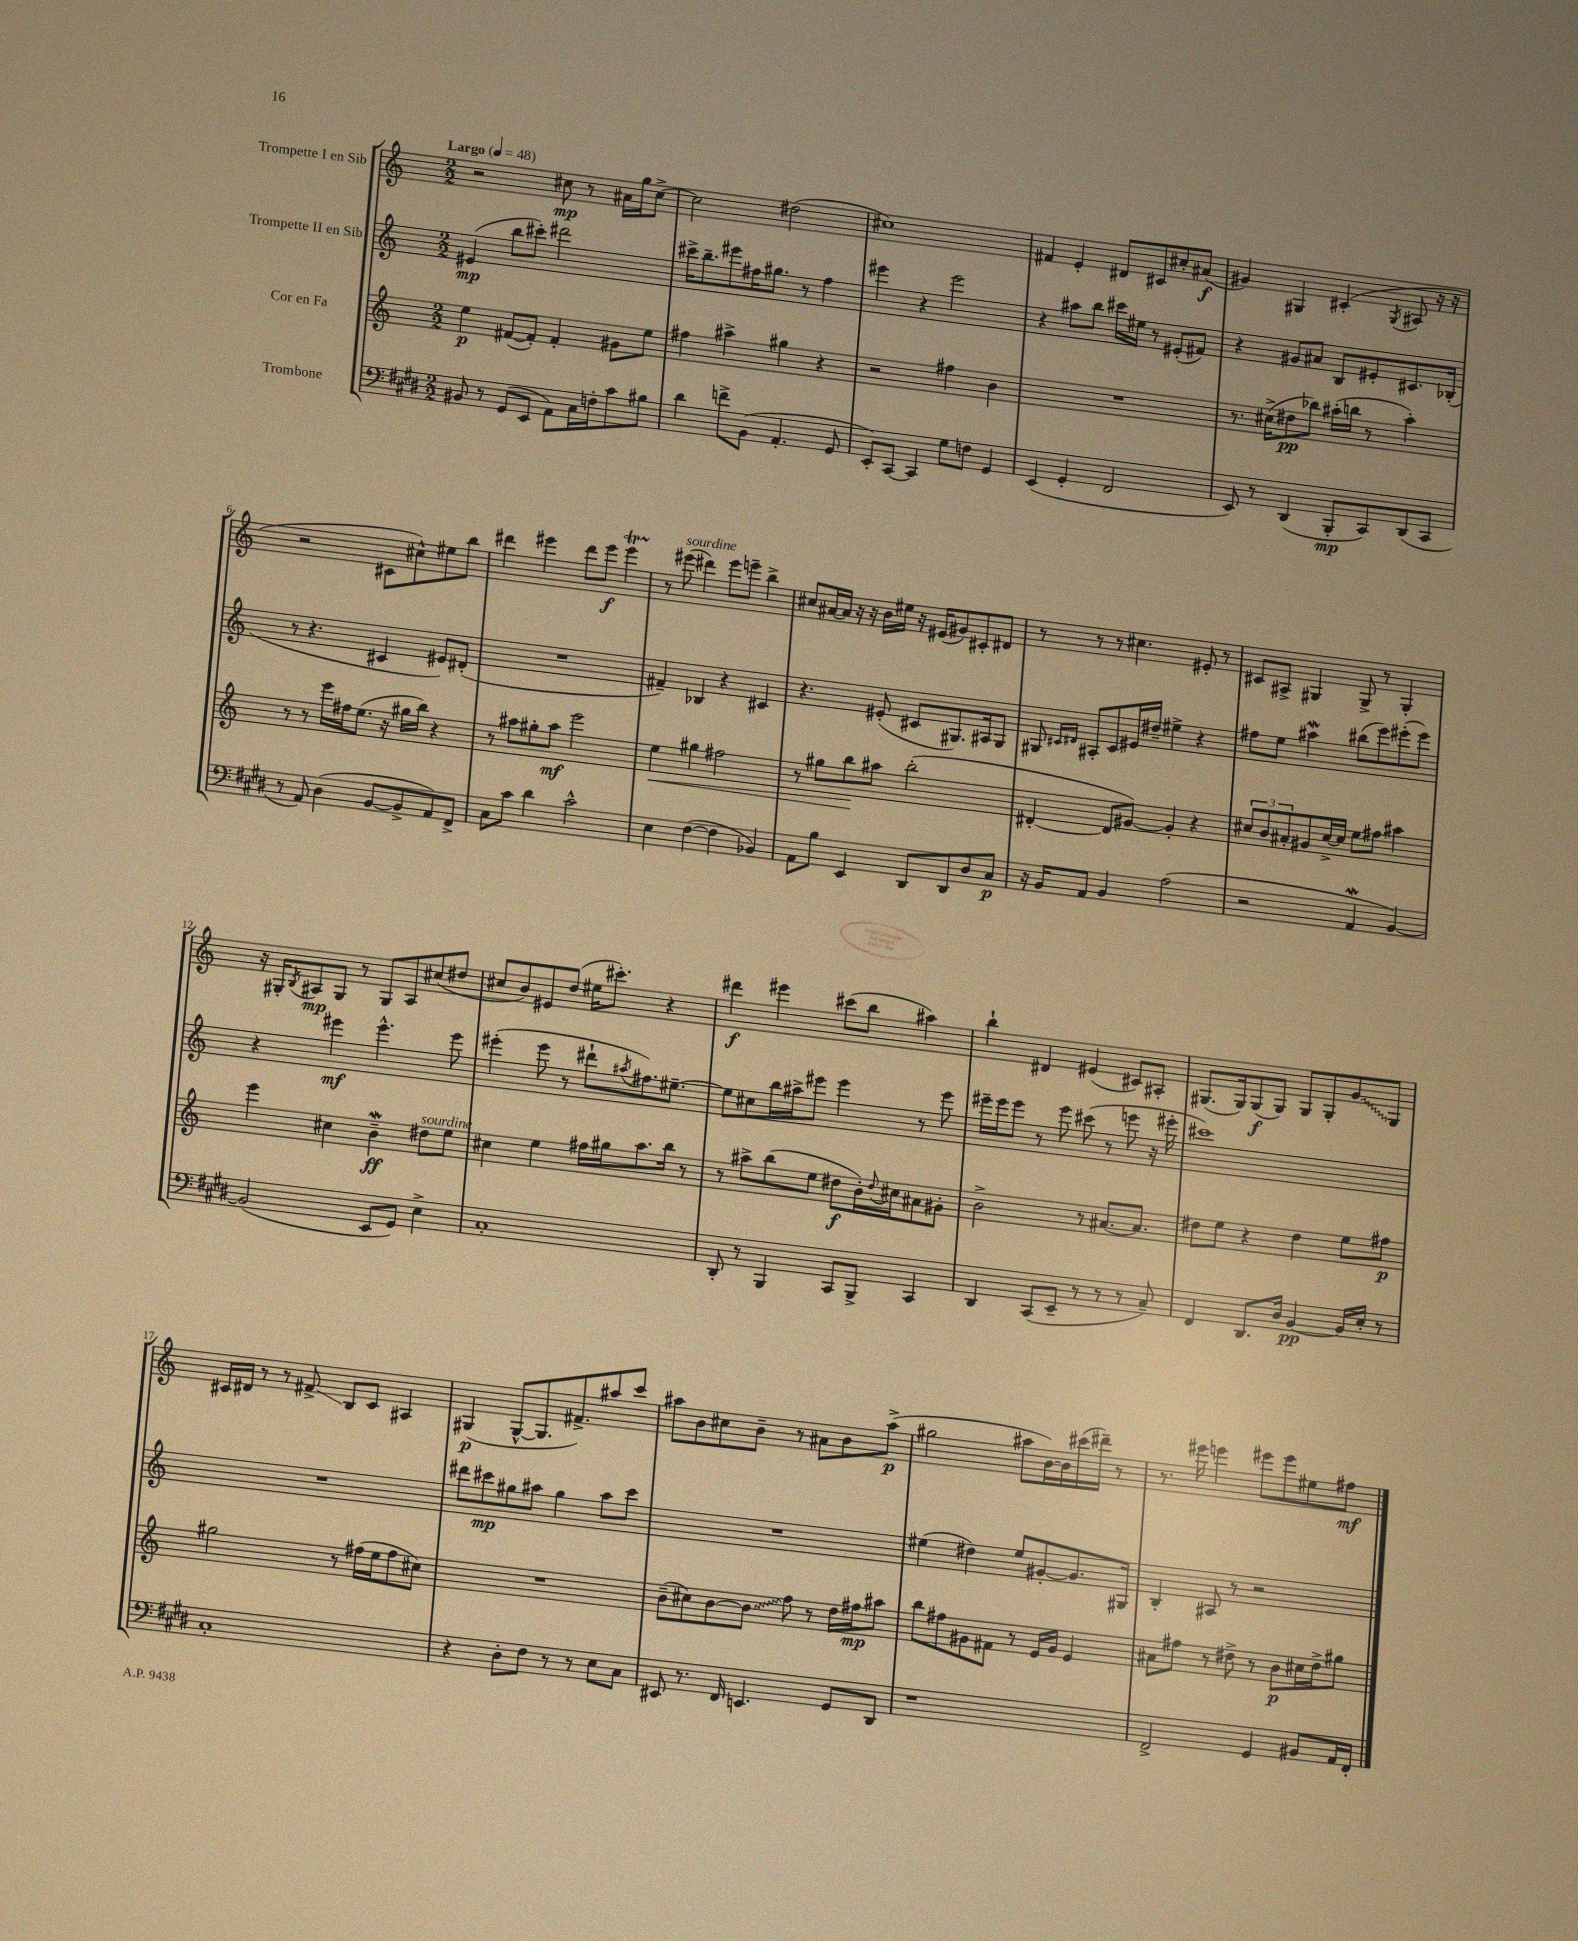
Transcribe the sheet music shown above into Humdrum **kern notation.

**kern	**kern	**kern	**kern
*staff4	*staff3	*staff2	*staff1
*clefF4	*clefG2	*clefG2	*clefG2
*k[f#c#g#d#]	*k[]	*k[]	*k[]
*M2/2	*M2/2	*M2/2	*M2/2
*MM48	*MM48	*MM48	*MM48
8BB#/	4ee\	(4e#/	2r
8r	.	.	.
(8GG#/L	([8f#/L	8bb\L	.
8EE/J	8f#'/]J)	8ccc#'\J)	.
8AA\L)	4f#'/	2ddd#\	8cc#\
16C#\L	.	.	8r
16F'\J	.	.	.
8c#\	8g#\L	.	16a#\LL
.	.	.	16gg\J
8B#\J	8ee\J	.	[8cc#^\J
=	=	=	=
4d#\	4ff#\	16ccc#^\LK	2cc#\]
.	.	8.bb~\	.
8f^\L	4aa#^\	8eee#\	.
(8BB\J	.	16ff#\K	.
.	.	8.gg#\J	.
4.AA'/	4gg#\	.	(2dd#\
.	.	8r	.
.	4r	4ff#\	.
8GG#/	.	.	.
=	=	=	=
8EE'/L)	2r	4eee#\	1cc#)
[8CC#/J	.	.	.
4CC#/]	.	4r	.
8G#\L	4ff#\	2eee#\	.
8F\J	.	.	.
4GG#/	4b\	.	.
=	=	=	=
(4EE/	1r	4r	4f#/
4GG#'/	.	8aa#\L	4e'/
.	.	8bb\J	.
2FF#/	.	16ccc#\LL	8d#/L
.	.	16ee#\JJ	.
.	.	8r	8c#/
.	.	(8e#'/L	8cc#'/
.	.	8f#/J)	(8a#/J
=	=	=	=
8EE/)	8.r	4r	4g#/)
8r	.	.	.
.	(16cc#^\LK	.	.
(4DD#/	8dd#\	8g#/L	4G#/
.	8bb-\J)	8a#/J	.
8BBB'/L	(16aa#'\LL	8B/L	(4c#'/
.	16bb\JJ	.	.
8CC#/)	8r	8e#'/	.
.	.	.	8qG#/
(8DD#/	4aa#'\)	8.c#/	8A#/
8CC#/J	.	.	16r
.	.	(16B-'/Jk	16r
=	=	=	=
8r	8r	8r	2r
8AA/)	8r	4.r	.
(4D#\	16eee\LL	.	.
.	16ff#\J	.	.
.	(8.ee\J	.	.
[8BB/L	.	4c#/	8c#\L
.	16r	.	.
8BB^/]	16gg#\LL	.	8cc#^^\)
.	16bb\JJ)	.	.
8AA/)	4r	8e#/L)	8ee#\
8FF#^/J	.	(8d#'/J	8bb\J
=	=	=	=
8C#\L	8r	1r	4ddd#\
8c#\J	8aa#\L	.	.
4d#\	8gg#'\	.	4eee#\
.	8aa#\J	.	.
2c#^^\	2eee\	.	8ddd#\L
.	.	.	8eee#\J
.	.	.	4eee#\
=	=	=	=
4E\	4ee\	4f#~/)	8r
.	.	.	(8eee#\
([4F#\	4gg#\	4B-/	4ddd#\)
4F#\]	2ff#\	4r	8eee#\L
.	.	.	8eee~\J
4BB-/)	.	4c#/	4bb^\
=	=	=	=
8AA\L	8r	4.r	8cc#/L
8B\J	8gg#\L	.	[16a#/L
.	.	.	16a#/]JJ
4EE/	8bb\	.	16r
.	.	.	16r
.	8aa#\J	(8e#'/	16b\LL
.	.	.	16ee#\JJ
8DD#/L	(2bb'\	8c#/L	16r
.	.	.	(16e#/LK
8DD#/	.	8.G#/)	8g#/)
8D#/	.	.	8c#'/
.	.	16A#/k	.
8C#/J	.	8G#/J	8d#/J
=	=	=	=
16r	[4d#'/	8G#/	8r
16BB/LK	.	.	.
.	.	16qqc#/LL	.
.	.	16qqd#/JJ	.
8AA/J	.	8A#'/L	8r
4BB/	8d#/]L	8c#/	8r
.	[8g#/J)	16e#/L	4.cc#\
.	.	16dd#~/JJ	.
(2A\	4g#'/]	4ee#^\	.
.	4r	4r	8e#'/
.	.	.	8r
=	=	=	=
2r	12cc#/L	8ff#\L	8c#/L
.	12b/	.	.
.	.	8ee\J	8A#^/J
.	12a#'/	.	.
.	8g#/	4aa#\	4G#/
.	[16cc#^/L	.	.
.	16cc#/]JJ	.	.
4AA/	8ee\L	(8bb#\L	8G#^/
.	8ff#\J	8eee\)	8r
[4BB/)	4aa#\	(8eee#'\	4G#'/
.	.	8eee#\J)	.
=	=	=	=
(2BB/]	4eee\	4r	16r
.	.	.	16G#'/LK
.	.	.	8qB/
.	.	.	8A#/
.	4cc#\	4eee#\	8G#/J
.	.	.	8r
8EE/L	4b~\	4.eee#^^\	8G#/L
8GG#/J)	.	.	8A#/
4E^\	8dd#\L	.	(8cc#/
.	8ee\J	8eee#\	8dd#/J
=	=	=	=
1C#'	4cc#\	(4eee#'\	8cc#/L
.	.	.	8b/)
.	4ee\	8eee#\	8e#/
.	.	8r	(8dd/J
.	16ff#\LL	8ddd#`\L	16ee#\LK
.	16gg#\J	.	8.ccc#'\J)
.	.	8qaa#/	.
.	8.aa\	8.ff#\)	.
.	.	.	4r
.	16bb\Jk	[8.ee#~\J	.
.	8r	.	.
=	=	=	=
8DD#'/	8r	8ee#\]L	4ddd#\
8r	8aa#^\L	8cc#\	.
4BBB/	(8bb\	16bb\L	4eee#\
.	.	16aa#^\J	.
.	8ee\J	8eee#\J	.
8CC#/L	8dd#\L	4eee#\	(8ccc#\L
8BBB^/J	16b'\L)	.	8bb\J
.	8qqdd#/	.	.
.	16cc#\J	.	.
4CC#/	8a#\	8r	4aa#\)
.	8g#'\J	8eee#\	.
=	=	=	=
4DD#/	2b^\	16eee#~\LL	4bb`\
.	.	16eee#\J	.
.	.	8eee#\J	.
(8CC#/L	.	8r	4d#/
8EE~/J	.	8eee#\	.
8r	8r	(8ccc#\	(4e#/
8r	[8.a#/L	8r	.
8r	.	8eee\	8c#/L)
.	8.a#/]J	.	.
8C#~/)	.	16r	8A#'/J
.	.	16eee#'\	.
=	=	=	=
4FF#/	8dd#\L	1ccc#)	(8.G#/L
.	8ee\J	.	.
.	.	.	16G#/k)
8.DD#/L	4r	.	(8G#/
.	.	.	8G#/J)
16D#/Jk	.	.	.
[4BB/	4dd#\	.	8G#/L
.	.	.	8G#'/
16BB/]LL	8ee\L	.	8g/
16E'/JJ	.	.	.
8r	8ff#\J	.	8G#/J
=	=	=	=
1C#'	2gg#\	1r	16c#/LL
.	.	.	16d#/JJ
.	.	.	8r
.	.	.	8r
.	.	.	8f#^/
.	8r	.	8B/L
.	(16ff#\LL	.	8c#/J
.	16ee\J	.	.
.	8ff#\	.	4A#/
.	8cc#\J)	.	.
=	=	=	=
4r	1r	8ddd#\L	(4G#/
.	.	8ccc#\	.
8D#'\L	.	8gg#\	[8G#^^/L
8F#\J	.	8aa#\J	8.G#/]
8r	.	4gg#\	.
.	.	.	8.f#^/)
8r	.	.	.
8E\L	.	8aa#\L	8aa#/
8C#\J	.	8ccc#\J	8ccc/J
=	=	=	=
8EE#/	(8b~\L	1r	8aa#\L
8.r	8cc#\)	.	8b\
.	[8b\	.	8cc#\
16FF#/	.	.	.
4.EE/	8b\]J	.	8b~\J
.	8ff\	.	8r
.	8r	.	8a#\L
8GG#/L	16dd\LL	.	8b\
.	16ff#\J	.	.
8DD#/J	8aa#\J	.	(8aa#^\J
=	=	=	=
1r	8bb\L	(4ee#\	2gg#\
.	8ff#\	.	.
.	8g#\	4dd#\)	.
.	8f#\J	.	.
.	8r	8ee#/L	8aa#\L
.	16e/LL	[8g#'/	[16b\L)
.	16g#/JJ	.	16b\]
.	4e/	8.g#/]	(16ccc#\
.	.	.	16ddd#~\JJ)
.	.	.	8r
.	.	16G#/Jk	.
=	=	=	=
2FF#^/	8a#\L	4B'/	8.r
.	8ff#\J	.	.
.	.	.	16eee#\
.	8r	8A#/	4eee\
.	8dd#^\	8r	.
4GG#/	8r	2r	8eee#\L
.	8b\L	.	8eee#\
8BB#/L	16cc#\L	.	8ee#\
.	16dd#^\J	.	.
16AA/L	8gg#\J	.	8ff#\J
16FF#'/JJ	.	.	.
==	==	==	==
*-	*-	*-	*-
